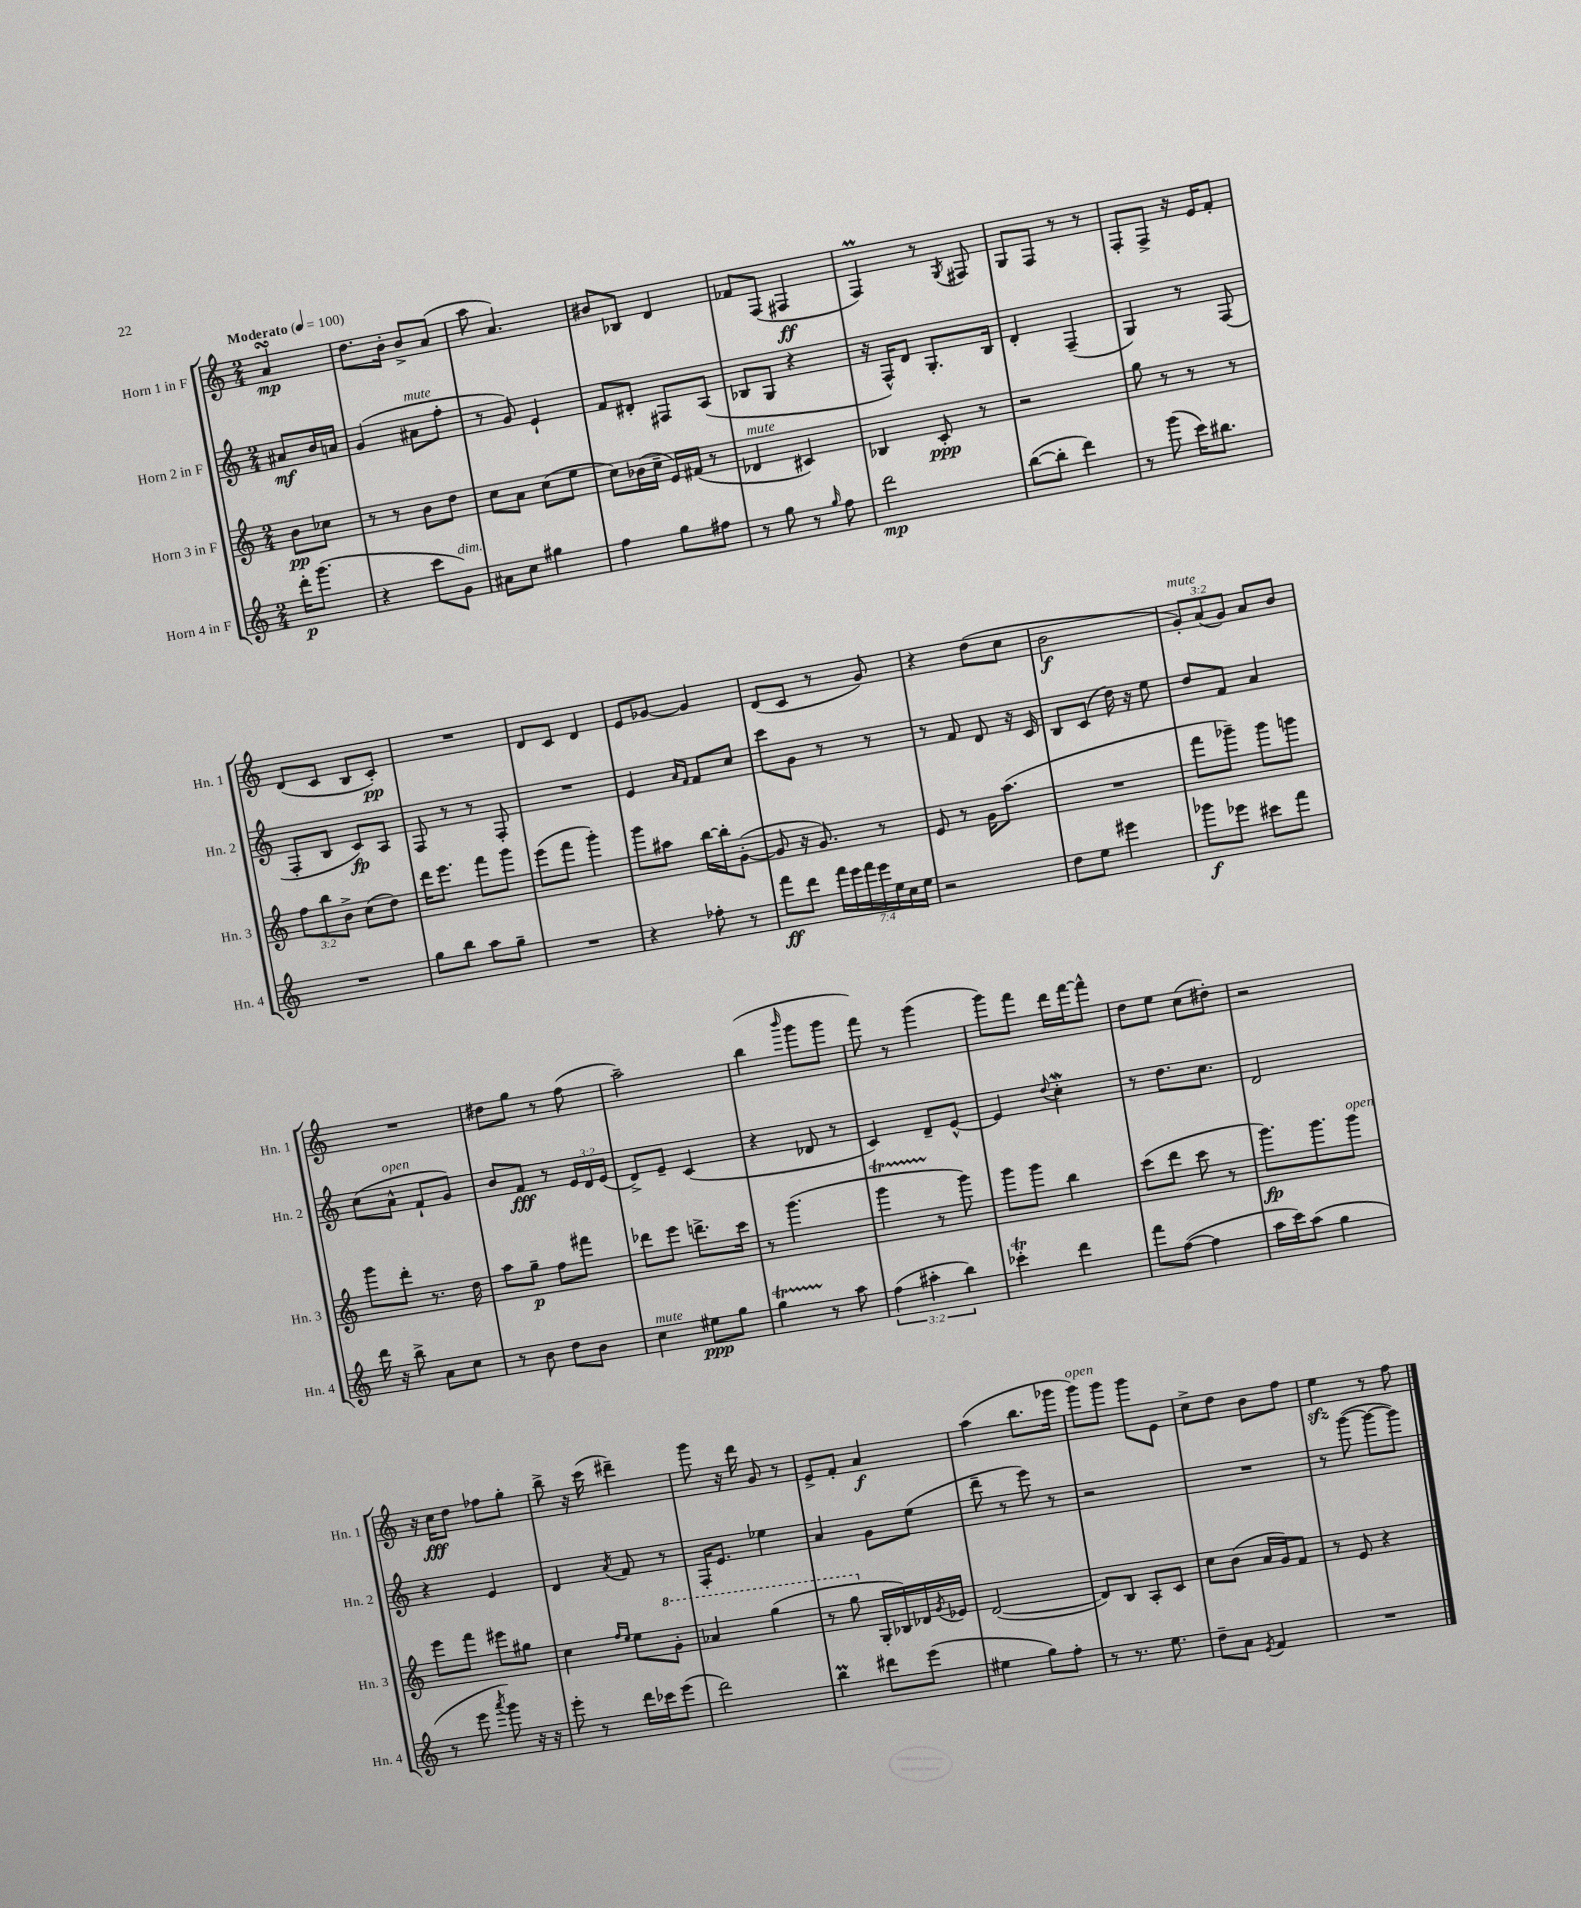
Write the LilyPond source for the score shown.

<<
\new StaffGroup <<
\new Staff = "s0" \with { instrumentName = "Horn 1 in F" shortInstrumentName = "Hn. 1" } {
    \clef treble \key c \major \numericTimeSignature \time 2/4 \override Staff.TupletNumber.text = #tuplet-number::calc-fraction-text \partial 4 \tempo "Moderato" 4 = 100
    a'4\turn\mp |
    d''8. b'16-. b'8-> a'8( |
    a''8 a'4.) |
    bis'8 bes8 d'4 |
    fes'8 f8( fis4\ff |
    f4\prall) r8 \acciaccatura { g8 } fis8 |
    g8 f8 r8 r8 |
    f8-. f8-> r16 e'16 f'8-. |
    d'8( c'8 b8 c'8-.\pp) |
    R2 |
    d'8 c'8 d'4 |
    e'8 ges'8~ ges'4 |
    d'8( c'8 r8 g'8) |
    r4 d''8( c''8 |
    b'2\f |
    \tuplet 3/2 { g'8-.^\markup { \italic "mute" }) a'8( g'8) } a'8 b'8 |
    R2 |
    dis''8 g''8 r8 f''8( |
    a''2--) |
    b''4( \grace { b'''16 } g'''8 g'''8 |
    f'''8) r8 g'''4( |
    g'''8) f'''8 d'''16 f'''16~ f'''8-^ |
    d''8 e''8 c''8( dis''8-.) |
    r2 |
    r16 c''16\fff d''8 fes''8 g''8-. |
    b''8-> r16 c'''16( dis'''4--) |
    g'''8 r16 d'''16 g'8 r8 |
    e'8-> f'8-. a'4\f |
    a''4( b''8. ges'''16 |
    g'''8^\markup { \italic "open" }) g'''8 g'''8 e'8 |
    c''8-> d''8 b'8 f''8 |
    e''4\sfz r8 f''8 \bar "|." |
}
\new Staff = "s1" \with { instrumentName = "Horn 2 in F" shortInstrumentName = "Hn. 2" } {
    \clef treble \key c \major \numericTimeSignature \time 2/4 \override Staff.TupletNumber.text = #tuplet-number::calc-fraction-text \partial 4
    ais'8\mf b'16 a'16 |
    g'4( ais'8^\markup { \italic "mute" } f''8-. |
    r8 g'8) e'4-! |
    f'8 dis'8-. fis8 a8( |
    bes8 g8 r4 |
    r16 f16-^) d'8 g8.-. b16 |
    d'4-. f4--( |
    g4) r8 f8( |
    f8-. b8 c'8\fp) a8 |
    f8 r8 r8 f8-. |
    R2 |
    e'4 \grace { a'16 f'16 } f'8 c''8 |
    c'''8 g'8 r8 r8 |
    r8 f'8 d'8 r16 c'16 |
    b8 c'8( d''16) r16 e''8 |
    d''8 f'8 a'4 |
    c''8( a'8-^^\markup { \italic "open" } f'8-! g'8) |
    b'8 f'8\fff r8 \tuplet 3/2 { e'16 d'16 e'16( } |
    d'8->) e'8-- c'4( |
    r4 des'8 r8 |
    c'4) d'8-- e'8~-^ |
    e'4 \appoggiatura { d''8 } c''4-.\mordent |
    r8 d''8. c''8. |
    d'2 |
    r4 e'4 |
    d'4 \acciaccatura { a'8 } f'8 r8 |
    f16-. e'8. ees''4 |
    a'4 g'8 e''8( |
    d'''8-- r8 e'''8) r8 |
    r2 |
    R2 |
    r8 g'''8~( g'''8~ g'''8) \bar "|." |
}
\new Staff = "s2" \with { instrumentName = "Horn 3 in F" shortInstrumentName = "Hn. 3" } {
    \clef treble \key c \major \numericTimeSignature \time 2/4 \override Staff.TupletNumber.text = #tuplet-number::calc-fraction-text \partial 4
    b'8\pp ces''8 |
    r8 r8 b'8 d''8 |
    c''8 a'8 c''8( e''8 |
    c''8) bes'16( c''16-- e'16) fis'16( r8 |
    des'4^\markup { \italic "mute" } cis'4) |
    bes4 c'8-.\ppp r8 |
    r2 |
    g''8 r8 r8 r8 |
    \tuplet 3/2 { f''8 b''8 b'8-> } c''8( d''8) |
    d'''16 e'''8. f'''8 g'''8 |
    e'''8( f'''8 g'''4-.) |
    g'''8 ais''8 b''16~ b''16-. g'8~-.( |
    g'8 r16 g'8.) r8 |
    e'8 r8 g'16 a''8.( |
    R2 |
    f'''8 ges'''8--) ges'''8 g'''8 |
    g'''8 d'''8-. r8. d''16 |
    a''8 g''8--\p f''8 fis'''8 |
    des'''8 e'''8 d'''8.-> c'''16 |
    r8 g'''4.( |
    g'''4\startTrillSpan r8\stopTrillSpan g'''8) |
    g'''8 g'''8 b''4 |
    c'''8( d'''8 c'''8 r8 |
    g'''8.\fp) g'''8. g'''8^\markup { \italic "open" } |
    e'''8 f'''8 eis'''8 gis''8 |
    c''4 \grace { f''16 e''16 } e''8 \ottava #1 g''8-. |
    aes''4 g'''4( |
    r8 g'''8 \ottava #0 g16-. bes16) des'16 \acciaccatura { g'8 } ees'16 |
    d'2~( |
    d'8) b8 a8-. c'8 |
    c''8 b'8( a'16 g'16) f'8 |
    r8 e'8 r4 \bar "|." |
}
\new Staff = "s3" \with { instrumentName = "Horn 4 in F" shortInstrumentName = "Hn. 4" } {
    \clef treble \key c \major \numericTimeSignature \time 2/4 \override Staff.TupletNumber.text = #tuplet-number::calc-fraction-text \partial 4
    d'''16-.\p g'''8.( |
    r4 c'''8 g'8^\markup { \italic "dim." }) |
    ais'8 c''8 gis''4 |
    f''4 g''8 fis''8 |
    r8 g''8 r8 \grace { g''16 } f''8 |
    d'''2\mp |
    b''8~( b''8-. d'''4) |
    r8 g'''8( c'''16) bis''8. |
    R2 |
    g''8 b''8 a''8 g''8-- |
    R2 |
    r4 fes''8-. r8 |
    f'''8\ff d'''8 \tuplet 7/4 { f'''16 e'''16 f'''16 e'''16 e''16 c''16 e''16 } |
    r2 |
    d''8 e''8 eis'''4 |
    ges'''8\f ees'''8 cis'''8 f'''8 |
    d'''16 r16 b''8-> a'8 c''8 |
    r8 b'8 d''8 b'8 |
    c''4^\markup { \italic "mute" } eis''8\ppp g''8 |
    g''4\startTrillSpan r8\stopTrillSpan a''8 |
    \tuplet 3/2 { f''4( ais''4-. b''4) } |
    ces'''4-.\trill d'''4 |
    f'''8 f''8~( f''4 |
    a''16 c'''16) a''8( g''4 |
    r8 e'''8 \acciaccatura { a'''8 } g'''8) r16 r16 |
    e'''8-. r8 d'''16 ces'''16 e'''8( |
    d'''2) |
    b''4\prall dis'''8 e'''8( |
    eis''4 g''8) f''8-. |
    r8 r8. e''8. |
    d''8-- a'8 \acciaccatura { e'8 } f'4 |
    R2 \bar "|." |
}
>>
>>
\layout { \context { \Score \remove "Bar_number_engraver" } }
